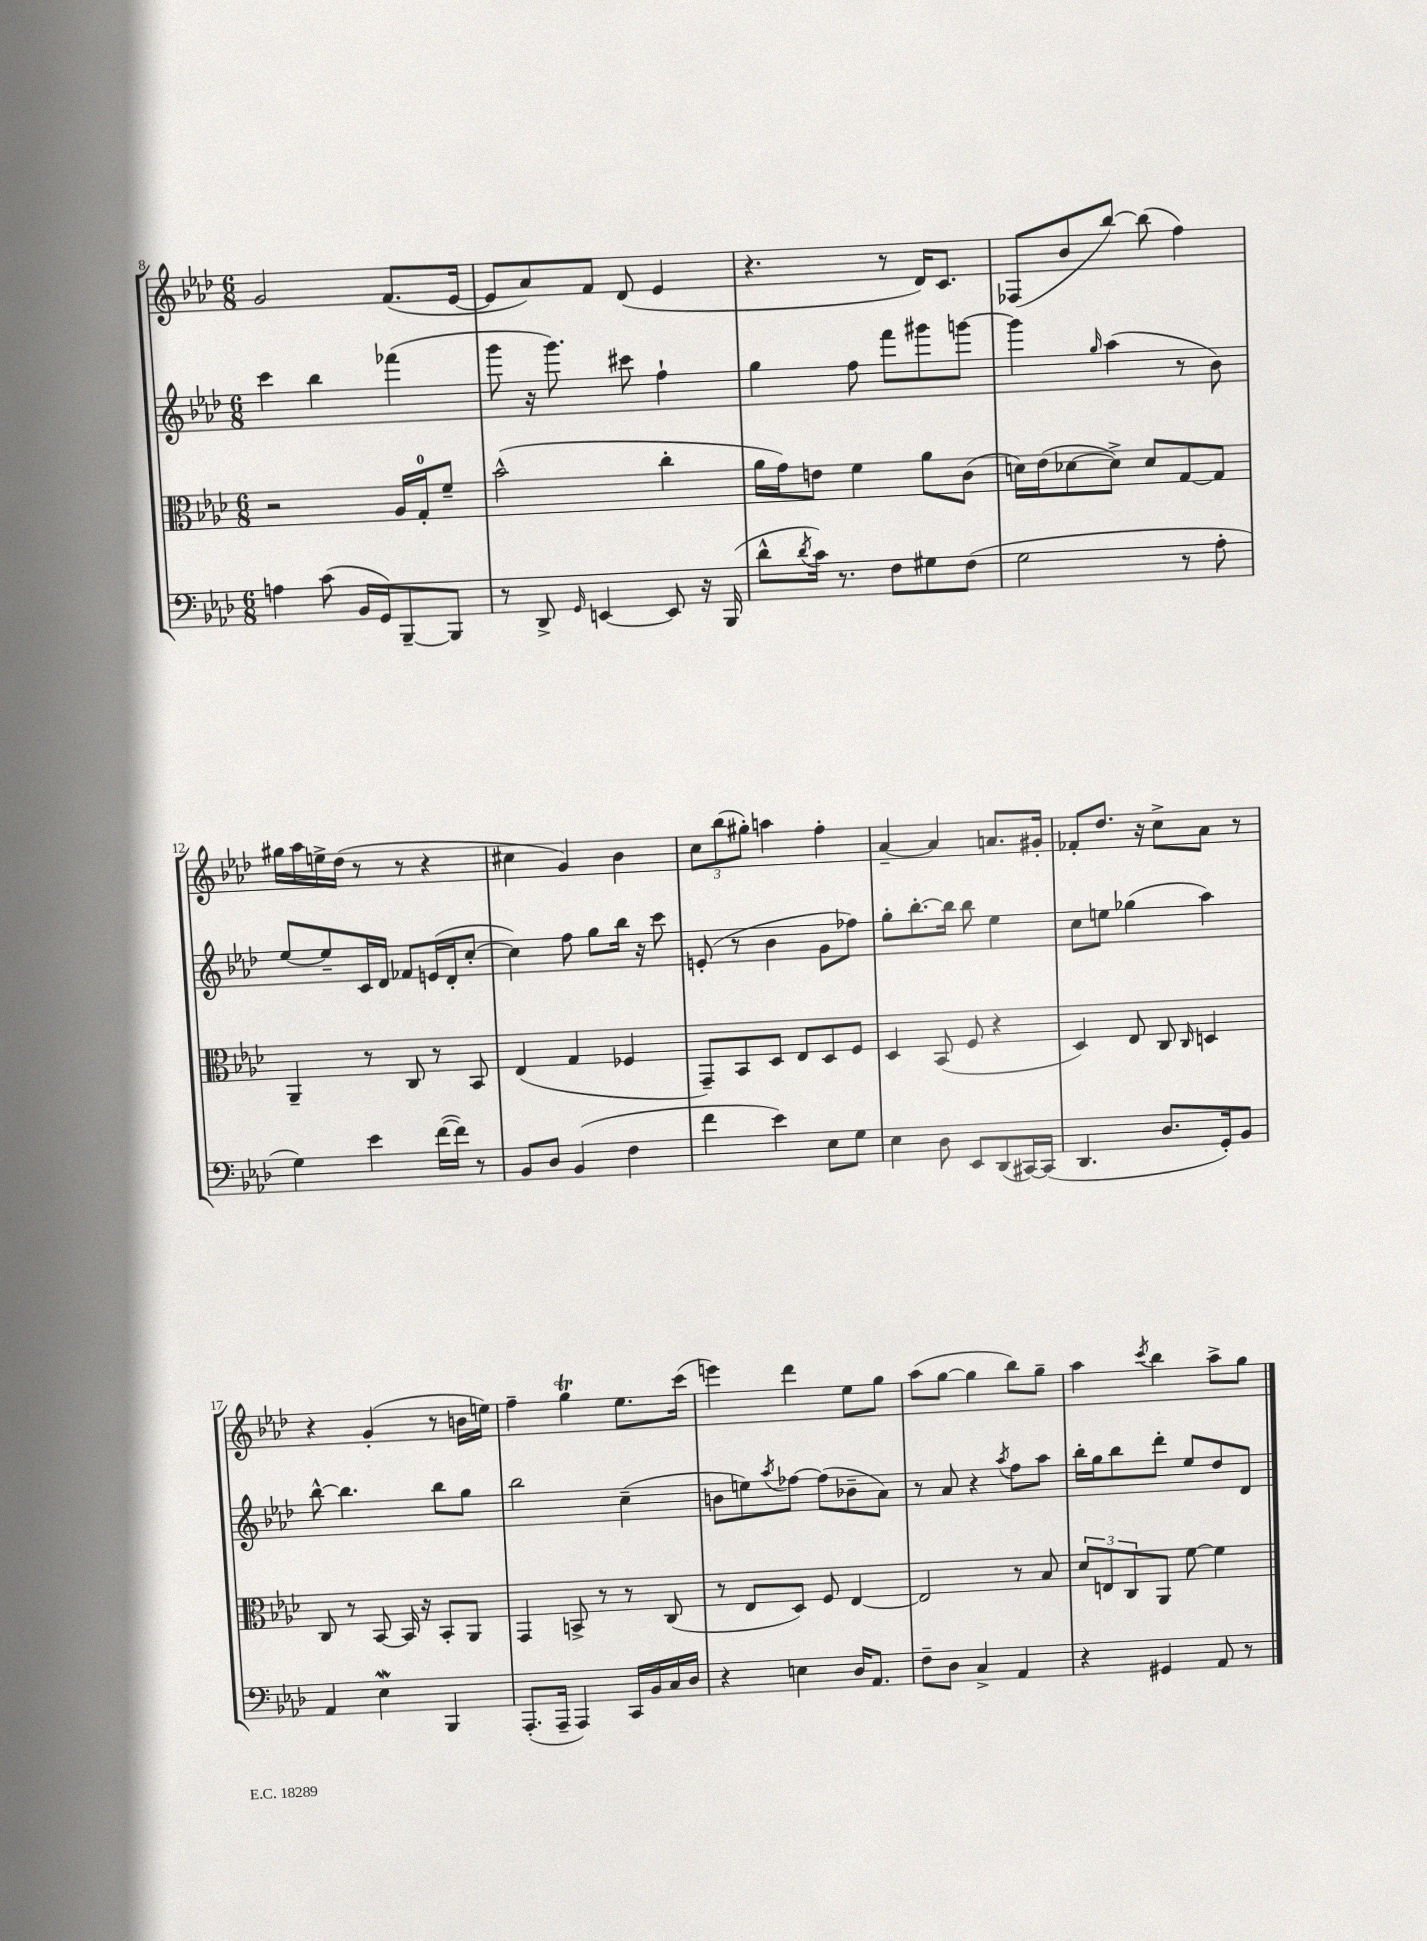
<<
\new StaffGroup <<
\new Staff = "s0" {
    \clef treble \key aes \major \numericTimeSignature \time 6/8
    g'2 f'8.( ees'16~ |
    ees'8 aes'8) f'8 des'8( ees'4 |
    r4. r8 des'16) c'8. |
    fes8( bes'8 bes''8~) bes''8( f''4) |
    gis''16 aes''16 e''16-> des''16( r8 r8 r4 |
    cis''4 g'4) bes'4 |
    \tuplet 3/2 { c''8 bes''8( gis''8-.) } a''4 f''4-. |
    aes'4~-- aes'4 a'8. gis'16-. |
    fes'8-. des''8. r16 c''8-> aes'8 r8 |
    r4 g'4-.( r8 b'16 e''16) |
    f''4-- g''4\trill ees''8. c'''16( |
    e'''4) des'''4 ees''8 g''8 |
    aes''8( g''8~ g''4 bes''8) g''8-- |
    aes''4 \acciaccatura { c'''8 } bes''4 aes''8-> g''8 \bar "|." |
}
\new Staff = "s1" {
    \clef treble \key aes \major \numericTimeSignature \time 6/8
    c'''4 bes''4 fes'''4( |
    g'''8 r16 g'''8.) cis'''8 f''4-! |
    g''4 f''8 f'''8 gis'''8 g'''8~ |
    g'''4 \grace { g''16 } aes''4( r8 bes'8) |
    ees''8~ ees''8-- c'16 des'16 fes'8 e'16( des'16-. c''8~-. |
    c''4) f''8 g''8 bes''16 r16 c'''8 |
    e'8-.( r8 bes'4 g'8 fes''8) |
    g''8-. bes''8.~-. bes''16 bes''8 ees''4 |
    c''8 e''8 ges''4( aes''4) |
    bes''8~-^ bes''4. bes''8 g''8 |
    bes''2 c''4--( |
    b'8 e''8) \acciaccatura { aes''8 } fes''8~ fes''8( bes'8-- aes'8) |
    r8 aes'8 r4 \acciaccatura { aes''8 } f''8 aes''8 |
    bes''16-. g''16 bes''8 des'''8-. ees''8 des''8 des'8 \bar "|." |
}
\new Staff = "s2" {
    \clef alto \key aes \major \numericTimeSignature \time 6/8
    r2 aes16 g16-0-. f'8-- |
    bes'2-^( c''4-. |
    aes'16 g'16) e'8 f'4 aes'8 c'8( |
    d'16) ees'16( des'8~ des'8->) des'8 g8~ g8 |
    aes,4-- r8 c8 r8 bes,8 |
    ees4( g4 fes4 |
    g,8--) bes,8 des8 ees8 des8 f8 |
    des4 bes,8( f8 r4 |
    des4) ees8 c8 \grace { c16 } d4 |
    c8 r8 bes,8~ bes,16 r16 bes,8-. aes,8 |
    g,4 b,8-> r8 r8 c8( |
    r8 ees8 des8) f8 ees4~ |
    ees2 r8 bes8 |
    \tuplet 3/2 { des'8 e8 c8 } aes,8 f'8~ f'4 \bar "|." |
}
\new Staff = "s3" {
    \clef bass \key aes \major \numericTimeSignature \time 6/8
    a4 c'8( bes,16 g,16) bes,,8~-- bes,,8 |
    r8 des,8-> \grace { g,16 } e,4~ e,8 r16 bes,,16( |
    des'8-^ \acciaccatura { des'8 } c'16) r8. f8 gis8 f8( |
    g2 r8 aes8-. |
    g4) ees'4 f'16~( f'16) r8 |
    bes,8 des8 bes,4( f4 |
    f'4 ees'4) ees8 g8 |
    ees4 des8 ees,8 des,8( cis,16~) cis,16( |
    des,4. des8. g,16-.) bes,8 |
    aes,4 ees4\mordent bes,,4 |
    aes,,8.-.( aes,,16-- aes,,4) c,16 bes,16 c16 des16 |
    r4 e4 des16 aes,8. |
    f8-- des8 c4-> aes,4 |
    r4 gis,4 aes,8 r8 \bar "|." |
}
>>
>>
\layout { \context { \Score currentBarNumber = #8 } }
